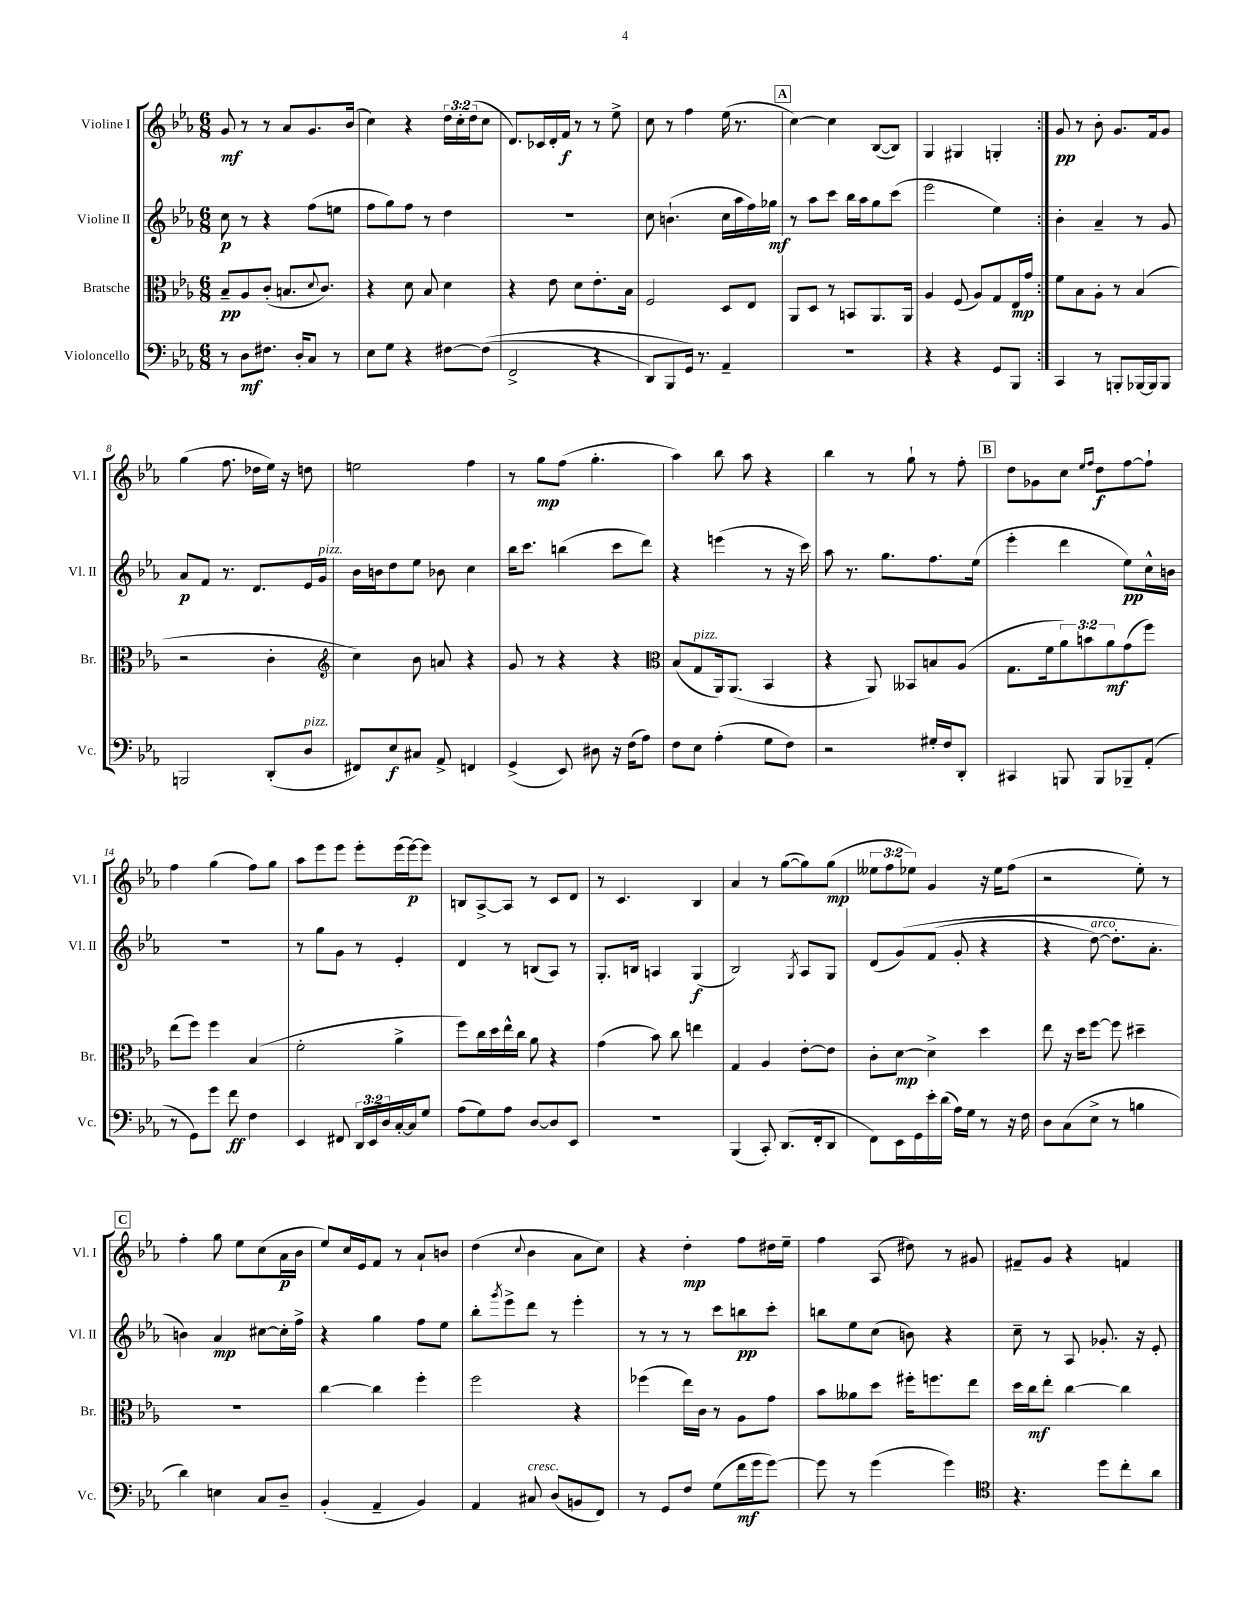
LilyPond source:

<<
\new StaffGroup <<
\new Staff = "s0" \with { instrumentName = "Violine I" shortInstrumentName = "Vl. I" } {
    \clef treble \key ees \major \numericTimeSignature \time 6/8 \override Staff.TupletNumber.text = #tuplet-number::calc-fraction-text
    \repeat volta 2 { g'8\mf r8 r8 aes'8 g'8. bes'16( |
    c''4) r4 \tuplet 3/2 { d''16 c''16-. d''16( } c''8 |
    d'8.) ces'16 d'16-. f'16\f r8 r8 ees''8-> |
    c''8 r8 f''4 ees''16( r8. |
    \mark \markup { \box "A" } c''4~) c''4 bes8~( bes8) |
    g4 gis4 g4-. | }
    g'8\pp r8 bes'8-. g'8. f'16 g'8 |
    g''4( f''8. des''16 ees''16) r16 d''8 |
    e''2 f''4 |
    r8 g''8\mp f''8( g''4.-. |
    aes''4) bes''8 aes''8 r4 |
    bes''4 r8 g''8-! r8 f''8-. |
    \mark \markup { \box "B" } d''8 ges'8 c''8 \grace { ees''16 f''16 } d''8\f f''8~ f''8-! |
    f''4 g''4( f''8) g''8 |
    aes''8 ees'''8 ees'''8 ees'''8-. ees'''16( ees'''16~\p) ees'''8 |
    b8 aes8~-> aes8 r8 c'8 d'8 |
    r8 c'4. bes4 |
    aes'4 r8 g''8~( g''8) g''8\mp( |
    \tuplet 3/2 { eeses''8 f''8 ees''8) } g'4 r16 ees''16 f''8( |
    r2 ees''8-.) r8 |
    \mark \markup { \box "C" } f''4-. g''8 ees''8 c''8( aes'16\p bes'16 |
    ees''8) c''16 ees'16 f'8 r8 aes'8-! b'8 |
    d''4( \appoggiatura { c''8 } bes'4 aes'8 c''8) |
    r4 d''4-.\mp f''8 dis''16 ees''16-- |
    f''4 aes8( dis''8) r8 gis'8 |
    fis'8-- g'8 r4 f'4 \bar "|." |
}
\new Staff = "s1" \with { instrumentName = "Violine II" shortInstrumentName = "Vl. II" } {
    \clef treble \key ees \major \numericTimeSignature \time 6/8
    \repeat volta 2 { c''8\p r8 r4 f''8( e''8 |
    f''8 g''8) f''8 r8 d''4 |
    R2. |
    c''8 b'4.-!( c''16 aes''16 f''16) ges''16\mf |
    \mark \markup { \box "A" } r8 aes''8 c'''8 bes''16 aes''16 g''8 c'''8( |
    ees'''2 ees''4) | }
    bes'4-. aes'4-- r8 g'8 |
    aes'8\p f'8 r8. d'8. ees'16 g'16^\markup { \italic "pizz." } |
    bes'16 b'16 d''8 ees''8 bes'8 c''4 |
    bes''16 c'''8. b''4( c'''8 d'''8) |
    r4 e'''4( r8 r16 c'''16) |
    aes''8 r8. g''8. f''8. ees''16( |
    \mark \markup { \box "B" } ees'''4-. d'''4 ees''8\pp) c''16-^ b'16 |
    R2. |
    r8 g''8 g'8 r8 ees'4-. |
    d'4 r8 b8( aes8) r8 |
    g8.-. b16 a4 g4\f( |
    bes2) \acciaccatura { g8 } aes8 g8 |
    d'8( g'8)\( f'8( g'8-. r4 |
    r4 d''8~^\markup { \italic "arco" }) d''8.-. aes'8.-. |
    \mark \markup { \box "C" } b'4\) aes'4\mp cis''8~ cis''16-. f''16-> |
    r4 g''4 f''8 ees''8 |
    bes''8-. \acciaccatura { g'''8 } ees'''8-> d'''8 r8 ees'''4-. |
    r8 r8 r8 c'''8 b''8\pp c'''8-. |
    b''8 ees''8 c''8( b'8) r4 |
    c''8-- r8 aes8 ges'8.-. r16 ees'8-. \bar "|." |
}
\new Staff = "s2" \with { instrumentName = "Bratsche" shortInstrumentName = "Br." } {
    \clef alto \key ees \major \numericTimeSignature \time 6/8 \override Staff.TupletNumber.text = #tuplet-number::calc-fraction-text
    \repeat volta 2 { bes8--\pp aes8 c'8-.( b8. \appoggiatura { d'8 } c'8.) |
    r4 d'8 bes8 d'4 |
    r4 ees'8 d'8 ees'8.-. bes16 |
    f2 d8 ees8 |
    \mark \markup { \box "A" } aes,8 d8 r8 b,8 aes,8. aes,16 |
    aes4 f8( aes8) g8 ees16\mp g'16 | }
    f'8 bes8 aes8-. r8 bes4( |
    r2 c'4-. |
    \clef treble c''4) bes'8 a'8 r4 |
    g'8 r8 r4 r4 |
    \clef alto bes8( g8^\markup { \italic "pizz." } aes,16) aes,8.( bes,4 |
    r4 aes,8) beses,8 b8 aes8( |
    \mark \markup { \box "B" } g8. f'16 \tuplet 3/2 { aes'8) b'8 aes'8\mf } g'8( f''8) |
    ees''8( f''8) f''4 bes4( |
    f'2-. aes'4-> |
    f''8) c''16 d''16 ees''16-^ c''16 aes'8 r4 |
    g'4( bes'8) c''8 e''4 |
    g4 aes4 ees'8~-. ees'8 |
    c'8-. d'8~\mp d'4-> d''4 |
    ees''8 r16 d''16 f''8~ f''8 dis''4-- |
    \mark \markup { \box "C" } R2. |
    c''4~ c''4 f''4-. |
    f''2 r4 |
    fes''4( ees''16) c'16 r8 aes8 g'8 |
    bes'8 aeses'8 d''8 fis''16-. f''8. ees''8 |
    d''16 c''16\mf ees''8-. c''4~ c''4 \bar "|." |
}
\new Staff = "s3" \with { instrumentName = "Violoncello" shortInstrumentName = "Vc." } {
    \clef bass \key ees \major \numericTimeSignature \time 6/8 \override Staff.TupletNumber.text = #tuplet-number::calc-fraction-text
    \repeat volta 2 { r8 d8\mf fis8. d16-. c8 r8 |
    ees8 g8 r4 fis8~ fis8(\( |
    f,2-> r4 |
    d,8) bes,,8 g,16\) r8. aes,4-- |
    \mark \markup { \box "A" } R2. |
    r4 r4 g,8 bes,,8 | }
    c,4 r8 b,,8-. bes,,16~ bes,,16 bes,,8 |
    b,,2 d,8-.( d8^\markup { \italic "pizz." } |
    fis,8) ees8\f cis8 aes,8-> f,4 |
    g,4->( ees,8) dis8 r16 f16( aes8) |
    f8 ees8 aes4-.( g8 f8) |
    r2 gis16-. f16 d,8-. |
    \mark \markup { \box "B" } cis,4 b,,8 b,,8 bes,,8-- aes,8-.( |
    r8 g,8) g'8 f'8\ff f4 |
    ees,4 fis,8 \tuplet 3/2 { d,16 ees,16 d16 } c16~-. c16 g8 |
    aes8( g8) aes8 d8~ d8 ees,8 |
    R2. |
    bes,,4( c,8-.) d,8.( f,16-. d,8 |
    f,8) ees,16 g,16 ees'16-. d'16( aes16) g16 r8 r16 f16 |
    d8 c8( ees8-> r8 b4 |
    \mark \markup { \box "C" } d'4) e4 c8 d8-- |
    bes,4-.( aes,4-- bes,4) |
    aes,4 cis8^\markup { \italic "cresc." } d8( b,8 f,8) |
    r8 g,8 f8 g8( f'16\mf g'16 g'8~) |
    g'8 r8 g'4( g'4) |
    \clef tenor r4. d''8 c''8-. aes'8 \bar "|." |
}
>>
>>
